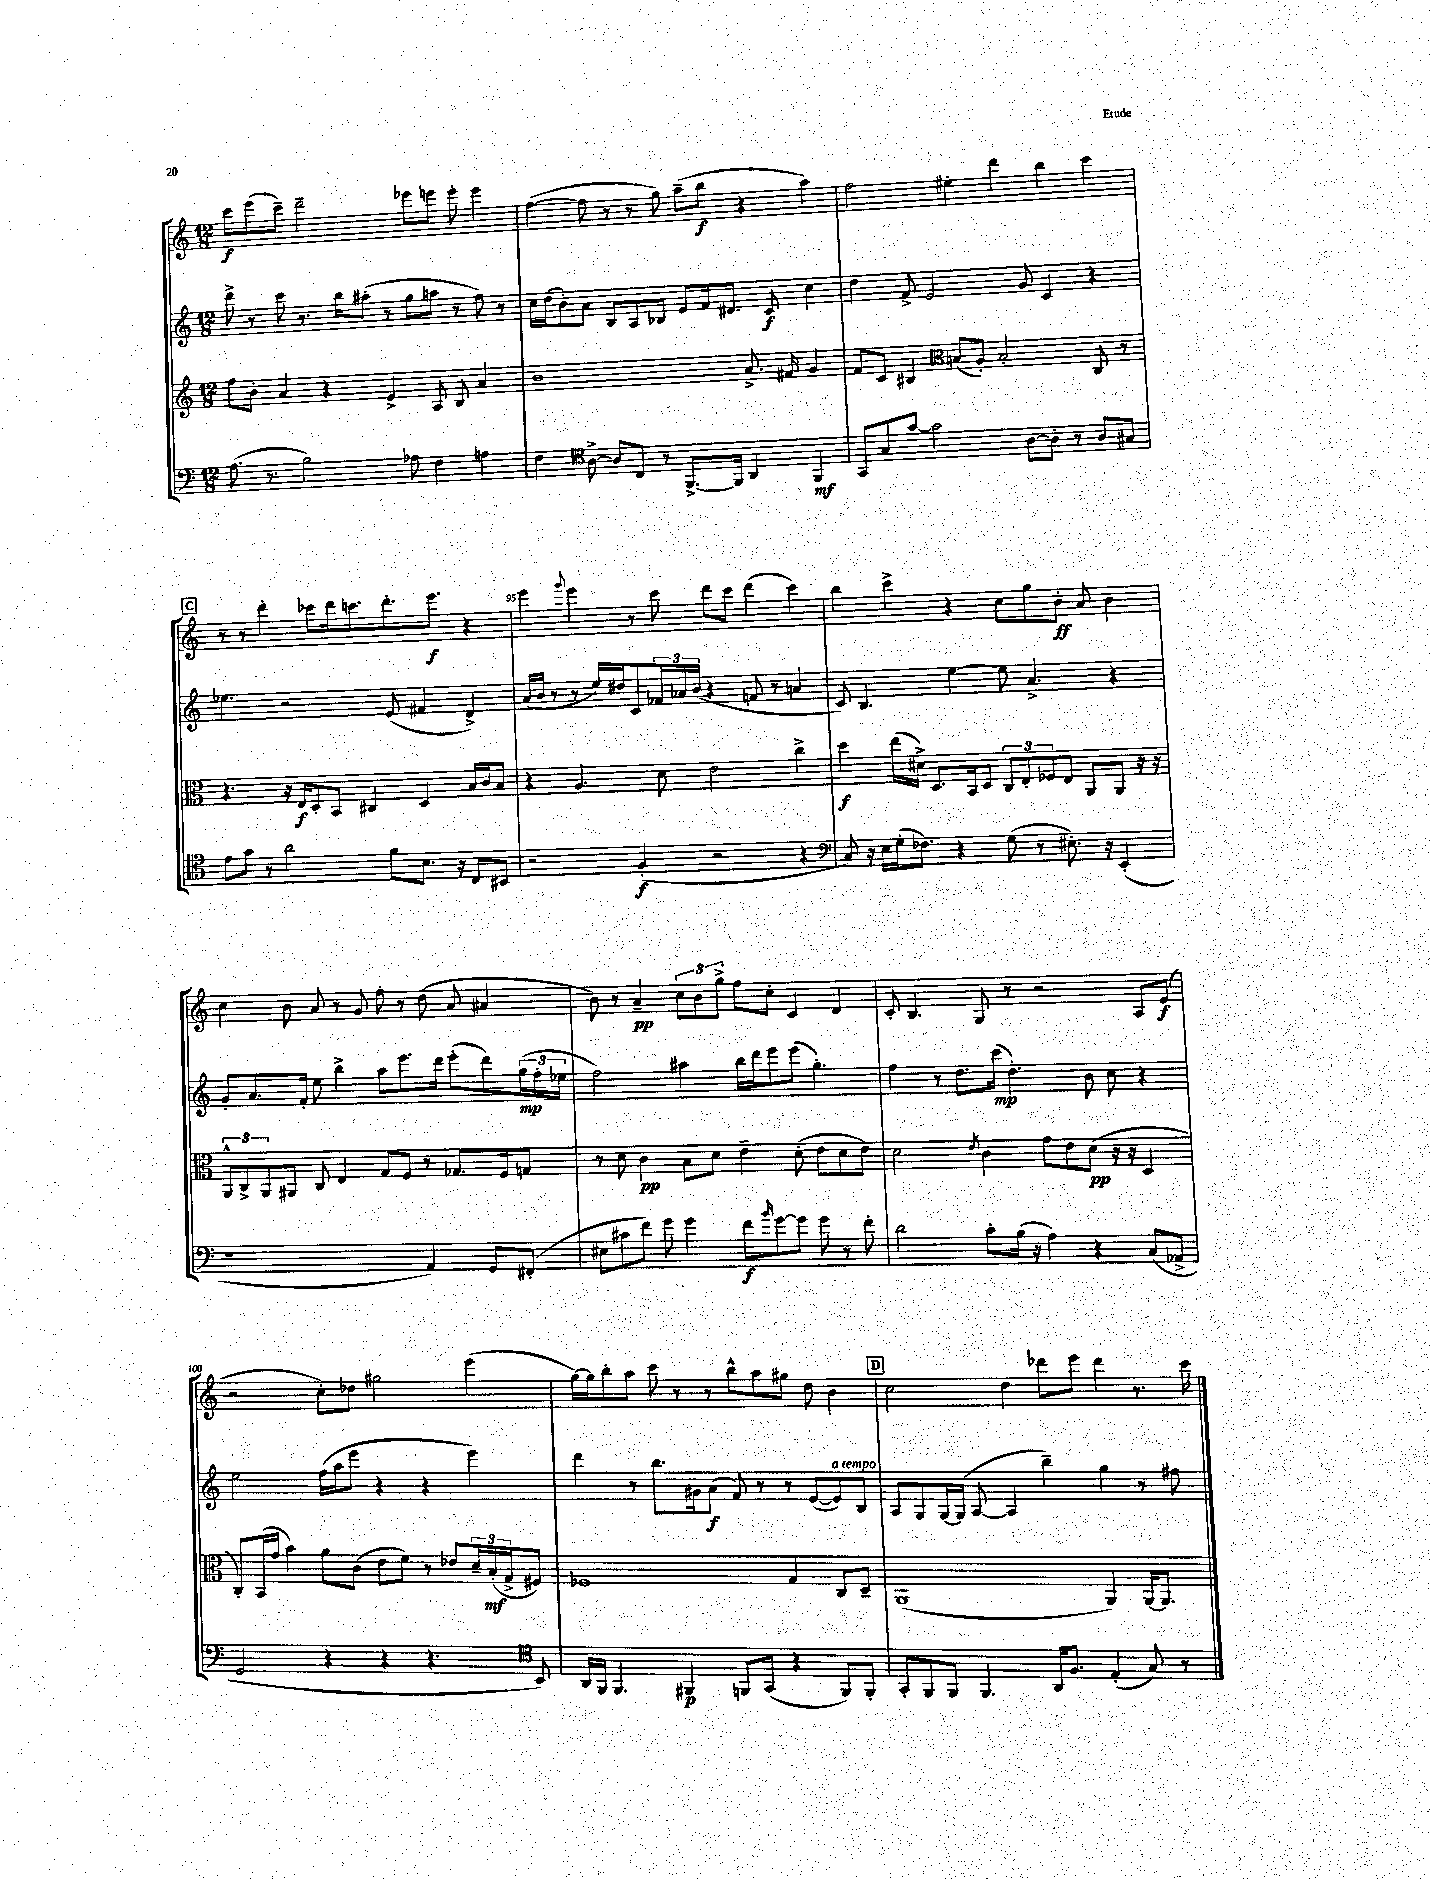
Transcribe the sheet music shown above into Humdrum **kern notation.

**kern	**kern	**kern	**kern
*staff4	*staff3	*staff2	*staff1
*clefF4	*clefG2	*clefG2	*clefG2
*k[]	*k[]	*k[]	*k[]
*M12/8	*M12/8	*M12/8	*M12/8
(8.A	8ff	8ddd^	8ccc
.	8b'	8r	(8eee
8.r	.	.	.
.	4a	8ccc	8ccc~)
2B)	.	8.r	2ddd~
.	4r	.	.
.	.	16bb	.
.	.	(8aa#'	.
.	4e^	8r	.
8A-	.	8gg	8eee-
4F	8A	8aa	8eee
.	8B	8r	8eee'
4A	4a	8ff)	4eee
.	.	8r	.
=	=	=	=
4F	1b	16cc	([4ff
.	.	(16dd	.
.	.	8b')	.
*clefC4	*	*	*
[8A^	.	8a	8ff]
8A]	.	8B	8r
8C	.	8A	8r
8r	.	8B-	8gg)
[8.FF^	.	8e	(8aa~
.	.	16f	8bb
16FF]	.	8.d#	.
4AA	8.a^	.	4r
.	.	8c	.
.	16f#	.	.
4FF	4g	4cc	4aa)
=	=	=	=
8GG	8f	4dd	2ff
8G	8c	.	.
[8g	4B#	8f^	.
2g]	.	2e	.
*	*clefC3	*	*
.	(8B	.	4ee#'
.	8A')	.	.
.	2B'	.	4ddd
[8A	.	8g	.
8A']	.	4c	4bb
8r	.	.	.
8A	8C	4r	4ccc
8G#	8r	.	.
=	=	=	=
8e	4.r	4.ee-	8r
8g	.	.	8r
8r	.	.	4ddd'
2a	16r	2r	.
.	16E	.	.
.	8D'	.	8ccc-
.	8BB	.	16ddd
.	.	.	8.ccc
.	4C#	.	.
8f	.	(8e	8.ddd'
8.B	4D	4f#	.
.	.	.	8.eee
16r	.	.	.
8C	16B	4d^)	4r
.	16c	.	.
8BB#	8B	.	.
=	=	=	=
2r	4r	(16a	4eee
.	.	16b	.
.	.	8r	.
.	.	.	8qqggg
.	4.A	8r	4eee
.	.	16ee)	.
.	.	16dd#	.
(4F'	.	8c	8r
.	8d	24f-	8ccc
.	.	24a-	.
.	.	(24b	.
2r	2e	4r	8ddd
.	.	.	8ccc
.	.	8f	(4ddd
.	.	8r	.
4r	4cc^	4a	4ccc)
=	=	=	=
*clefF4	*	*	*
8C)	4dd	8c)	4bb
16r	.	4.B	.
16E	.	.	.
(16G'	(16ee	.	4ccc^
8.F-)	16d#^)	.	.
.	8.D	.	.
4r	.	[4ee	4r
.	16BB	.	.
.	8D	.	.
(8G	12C	8ee]	8cc
.	12E'	.	.
8r	.	4.a^	8gg
.	12F-	.	.
8.E#')	8E	.	8b'
.	8AA	.	8a
16r	.	.	.
(4EE'	8AA	4r	4b
.	16r	.	.
.	16r	.	.
=	=	=	=
1r	12AA^^	8g'	4cc
.	12C^	.	.
.	.	8.a	.
.	12AA	.	.
.	8AA#	.	8b
.	.	16f'	.
.	8C	8ee	8a
.	4E	4bb^	8r
.	.	.	8g
.	8G	8aa	8ff'
.	8F	8.eee	8r
4AA)	8r	.	(8dd
.	.	16ddd	.
.	8.G-	(8eee'	8a
8GG	.	8ddd)	4a#
.	16F	.	.
(8FF#'	8G	(24gg	.
.	.	24ff'	.
.	.	24ee-	.
=	=	=	=
8E#	8r	2ff)	8b)
8c#	8d	.	8r
8f)	4c	.	4a~
8g	.	.	.
4g	8B	4aa#	12cc
.	.	.	12b
.	8d	.	.
.	.	.	12gg^
8f	4e~	16bb	8ff
.	.	16ddd	.
16qqb	.	.	.
[8g	.	8eee	8cc'
8g]	(8d'	(8eee	4c
8g	8e	4.gg')	.
8r	8d	.	4d
8f'	8e)	.	.
=	=	=	=
2d	2d	4ff	8c'
.	.	.	4.B
.	.	8r	.
.	.	8.dd	.
.	8qe	.	.
8c'	4c	.	8G
.	.	(16ccc	.
(16B	.	4.dd')	8r
16r	.	.	.
4A)	8g	.	2r
.	8e	.	.
4r	(8d	8b	.
.	16r	8cc	.
.	16r	.	.
(8C	4D	4r	8A
8AA-^	.	.	(8e
=	=	=	=
2GG	8C')	2ee	2r
.	(16BB	.	.
.	16g	.	.
.	4b)	.	.
4r	8a	(16ff	8cc')
.	.	16aa	.
.	(8c	8eee	8dd-
4r	8e	4r	2gg#
.	8f)	.	.
4.r	8r	4r	.
.	8e-	.	.
.	24d~	4eee)	(4eee
.	(24B'	.	.
.	24G^	.	.
*clefC4	*	*	*
8BB)	8F#)	.	.
=	=	=	=
16AA	1F-	4ddd	[16gg)
16FF	.	.	16gg]
4.FF	.	.	8bb'
.	.	8r	8aa
.	.	8.bb	8ccc
4FF#	.	.	8r
.	.	16g#	.
.	.	(8a	8r
8FF	.	8f)	8bb^^
(8GG	.	8r	8aa
4r	4G	8r	8gg#
.	.	([8e	8dd
8FF)	8C	8e])	4b
8FF'	8D~	8B	.
=	=	=	=
8GG'	(1AA	8A	2cc
8FF	.	8G	.
8FF	.	[16G	.
.	.	(16G]	.
4.FF	.	[8A	.
.	.	4A]	4dd
16AA	.	4bb~)	8ddd-
8.F	.	.	.
.	.	.	8eee
(4E'	4AA)	4gg	4ddd-
8G)	[16AA	8r	8.r
.	8.AA]	.	.
8r	.	8ff#	.
.	.	.	16ccc
==	==	==	==
*-	*-	*-	*-
